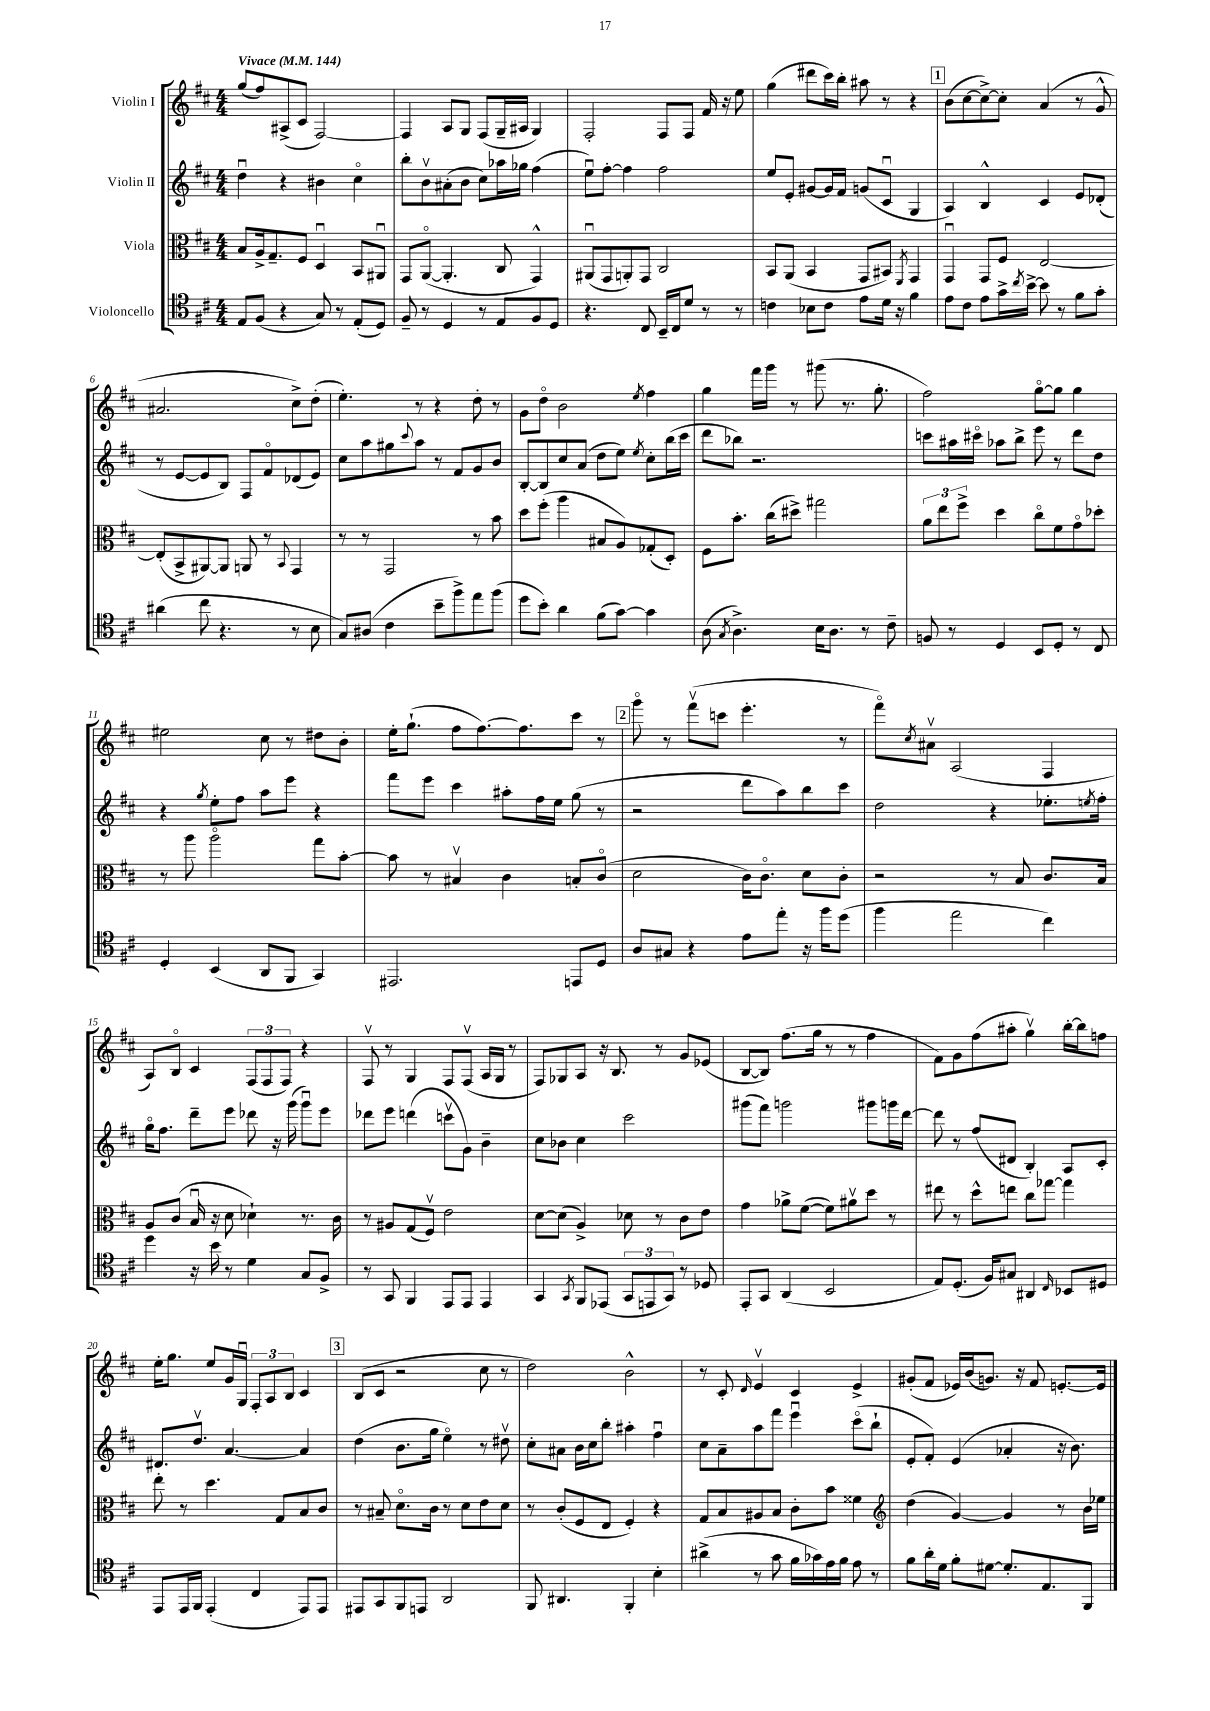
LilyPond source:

<<
\new StaffGroup <<
\new Staff = "s0" \with { instrumentName = "Violin I" } {
    \clef treble \key d \major \numericTimeSignature \time 4/4 \tempo "Vivace" 4 = 144
    g''8( fis''8) ais8->( cis'8 fis2~) |
    fis4 a8 g8 fis8( g16-- ais16 g4) |
    fis2-. fis8 fis8 fis'16 r16 e''8 |
    g''4( dis'''8 cis'''16) b''16-. ais''8 r8 r4 |
    \mark \markup { \box "1" } b'8( cis''8~ cis''8~->) cis''8-. a'4( r8 g'8-^ |
    ais'2. cis''8->) d''8-.( |
    e''4.-.) r8 r4 d''8-. r8 |
    g'8 d''8\flageolet b'2 \acciaccatura { e''8 } fis''4 |
    g''4 fis'''16 g'''16 r8 gis'''8( r8. g''8.-. |
    fis''2) g''8~\flageolet g''8 g''4 |
    eis''2 cis''8 r8 dis''8 b'8-. |
    e''16-. g''8.-!( fis''8 fis''8.~) fis''8. cis'''8 r8 |
    \mark \markup { \box "2" } g'''8\flageolet r8 fis'''8\upbow( c'''8 e'''4.-. r8 |
    fis'''8\flageolet) \acciaccatura { cis''8 } ais'8\upbow a2( fis4 |
    a8) b8\flageolet cis'4 \tuplet 3/2 { fis8( fis8 fis8) } r4 |
    fis8\upbow r8 g4 fis8 fis8\upbow( a16 g16 r8 |
    fis8) ges8 a8 r16 b8. r8 g'8 ees'8( |
    b8~ b8) fis''8.( g''16 r8 r8 fis''4 |
    fis'8) g'8 fis''8( ais''8-. g''4\upbow) b''16~-. b''16 f''8 |
    e''16-. g''8. e''8 g'16 g16\downbow \tuplet 3/2 { fis8-. a8 b8 } cis'4 |
    \mark \markup { \box "3" } b8( cis'8 r2 cis''8 r8 |
    d''2) b'2-^ |
    r8 cis'8-. \grace { d'16 } e'4\upbow cis'4 e'4-> |
    gis'8-.( fis'8 ees'16) b'16( g'8.) r16 fis'8 e'8.~-. e'16 \bar "|." |
}
\new Staff = "s1" \with { instrumentName = "Violin II" } {
    \clef treble \key d \major \numericTimeSignature \time 4/4
    d''4\downbow r4 bis'4 cis''4\flageolet |
    b''8-. b'8\upbow ais'8-.( b'8 cis''8) aes''16 ges''16 fis''4( |
    e''8\downbow) fis''8~-. fis''4 fis''2 |
    e''8 e'8-. gis'8~ gis'16 fis'16 g'8( cis'8\downbow g4 |
    \mark \markup { \box "1" } a4) b4-^ cis'4 e'8 des'8-.( |
    r8 e'8~ e'8 b8) fis8 fis'8\flageolet des'8( e'8) |
    cis''8 a''8 gis''8 \appoggiatura { cis'''8 } a''8 r8 fis'8 g'8 b'8 |
    b8~-. b8 cis''8 a'8( d''8 e''8) \acciaccatura { e''8 } cis''8-. b''16( cis'''16 |
    d'''8 bes''8) r2. |
    c'''8 ais''16 cis'''16\flageolet aes''8 b''8-> e'''8 r8 d'''8 d''8 |
    r4 \acciaccatura { g''8 } e''8-. fis''8 a''8 e'''8 r4 |
    fis'''8 e'''8 cis'''4 ais''8-. fis''16 e''16 g''8( r8 |
    \mark \markup { \box "2" } r2 d'''8 a''8) b''8 cis'''8 |
    d''2 r4 ees''8.-. \acciaccatura { e''8 } fis''16-. |
    g''16\flageolet fis''8. d'''8-- e'''8 des'''8 r16 g'''16( g'''8\downbow) e'''8 |
    des'''8 e'''8 d'''4( c'''8\upbow g'8) b'4-- |
    cis''8 bes'8 cis''4 cis'''2 |
    gis'''8( fis'''8) g'''2 gis'''8 g'''16 d'''16~ |
    d'''8 r8 fis''8( dis'8 b4-.) a8 cis'8-. |
    dis'8. d''8.\upbow a'4.~ a'4 |
    \mark \markup { \box "3" } d''4( b'8. g''16 e''4\flageolet) r8 dis''8\upbow |
    cis''8-. ais'8 b'16 cis''16 b''8-. ais''4-. fis''4\downbow |
    cis''8 a'8-- a''8 fis'''8 e'''4\downbow cis'''8\flageolet( b''8-! |
    e'8-. fis'8-.) e'4( aes'4-. r16 b'8.) \bar "|." |
}
\new Staff = "s2" \with { instrumentName = "Viola" } {
    \clef alto \key d \major \numericTimeSignature \time 4/4
    b8 a16-> g8.-- fis8 d4\downbow b,8 ais,8\downbow |
    g,8 a,8~\flageolet( a,4.-. cis8 g,4-^) |
    ais,8\downbow( g,8 a,8-.) g,8 cis2 |
    b,8 a,8( b,4 g,8 bis,8) \acciaccatura { fis,8 } g,4 |
    \mark \markup { \box "1" } g,4\downbow g,8 fis8 e2~ |
    e8-.( b,8-> ais,8~) ais,8 a,8 r8 \appoggiatura { b,8 } g,4 |
    r8 r8 g,2 r8 b'8 |
    d''8 fis''8-.( a''4 bis8 a8) ges8-.( d8-.) |
    fis8 b'8.-. cis''16( dis''8->) gis''2 |
    \tuplet 3/2 { a'8 e''8 fis''8-> } d''4 cis''8\flageolet fis'8 g'8\flageolet des''8-. |
    r8 a''8 a''2\flageolet g''8 b'8~-. |
    b'8 r8 bis4\upbow cis'4 b8-. cis'8\flageolet( |
    \mark \markup { \box "2" } d'2 cis'16) cis'8.\flageolet d'8 cis'8-. |
    r2 r8 b8 cis'8. b16 |
    a8 cis'8( b16\downbow r16 d'8 des'4-!) r8. cis'16 |
    r8 ais8 g8( fis8\upbow) e'2 |
    d'8~ d'8( a4->) des'8 r8 cis'8 e'8 |
    g'4 aes'8-> fis'8~( fis'8) ais'8\upbow d''8 r8 |
    eis''8 r8 d''8-^ e''8 cis''8 ges''8~ ges''4 |
    e''8-. r8 d''4. g8 b8 cis'8 |
    \mark \markup { \box "3" } r8 bis8-- d'8.\flageolet cis'16 r8 d'8 e'8 d'8 |
    r8 cis'8-.( fis8 e8 fis4-.) r4 |
    g8 b8 ais8 b8 cis'8-. b'8 fisis'4 |
    \clef treble d''4( g'4~) g'4 r8 b'16 ees''16 \bar "|." |
}
\new Staff = "s3" \with { instrumentName = "Violoncello" } {
    \clef tenor \key d \major \numericTimeSignature \time 4/4
    e8 fis8( r4 g8) r8 e8-.( d8) |
    fis8-- r8 d4 r8 e8 fis8 d8 |
    r4. cis8 b,16-- cis16 d'8 r8 r8 |
    c'4 bes8 c'8 e'8 d'16 r16 fis'4 |
    \mark \markup { \box "1" } e'8 cis'8 e'8 g'16-> \acciaccatura { cis''8 } b'16~-> b'8 r8 fis'8 g'8-. |
    ais'4( cis''8 r4. r8 b8 |
    g8) ais8( cis'4 b'8-- fis''8->) e''8 fis''8( |
    d''8 b'8-.) a'4 fis'8( g'8~) g'4 |
    a8( \acciaccatura { g8 } a4.->) b16 a8. r8 cis'8-- |
    f8 r8 d4 b,8 d8-. r8 cis8 |
    d4-. b,4( a,8 fis,8 g,4) |
    eis,2. e,8 d8 |
    \mark \markup { \box "2" } a8 gis8 r4 e'8 e''8-. r16 fis''16 d''8( |
    fis''4 e''2 cis''4) |
    d''4 r16 b'16 r8 d'4 g8 fis8-> |
    r8 g,8 fis,4 e,8 e,8 e,4 |
    g,4 \acciaccatura { g,8 } fis,8 ees,8( \tuplet 3/2 { g,8 e,8 g,8) } r8 des8 |
    e,8-. g,8 a,4( b,2 |
    e8) d8.-.( fis16) gis8 ais,4 \grace { cis16 } bes,8 dis8 |
    e,8 e,16 fis,16 e,4-.( cis4 e,8) e,8 |
    \mark \markup { \box "3" } eis,8 g,8 fis,8 e,8 a,2 |
    fis,8 ais,4. fis,4-. b4-. |
    ais'4->( r8 g'8 fis'16 ges'16) e'16 fis'16 e'8 r8 |
    fis'8 a'16-. d'16 fis'8-. dis'8~ dis'8.-. e8. fis,8 \bar "|." |
}
>>
>>
